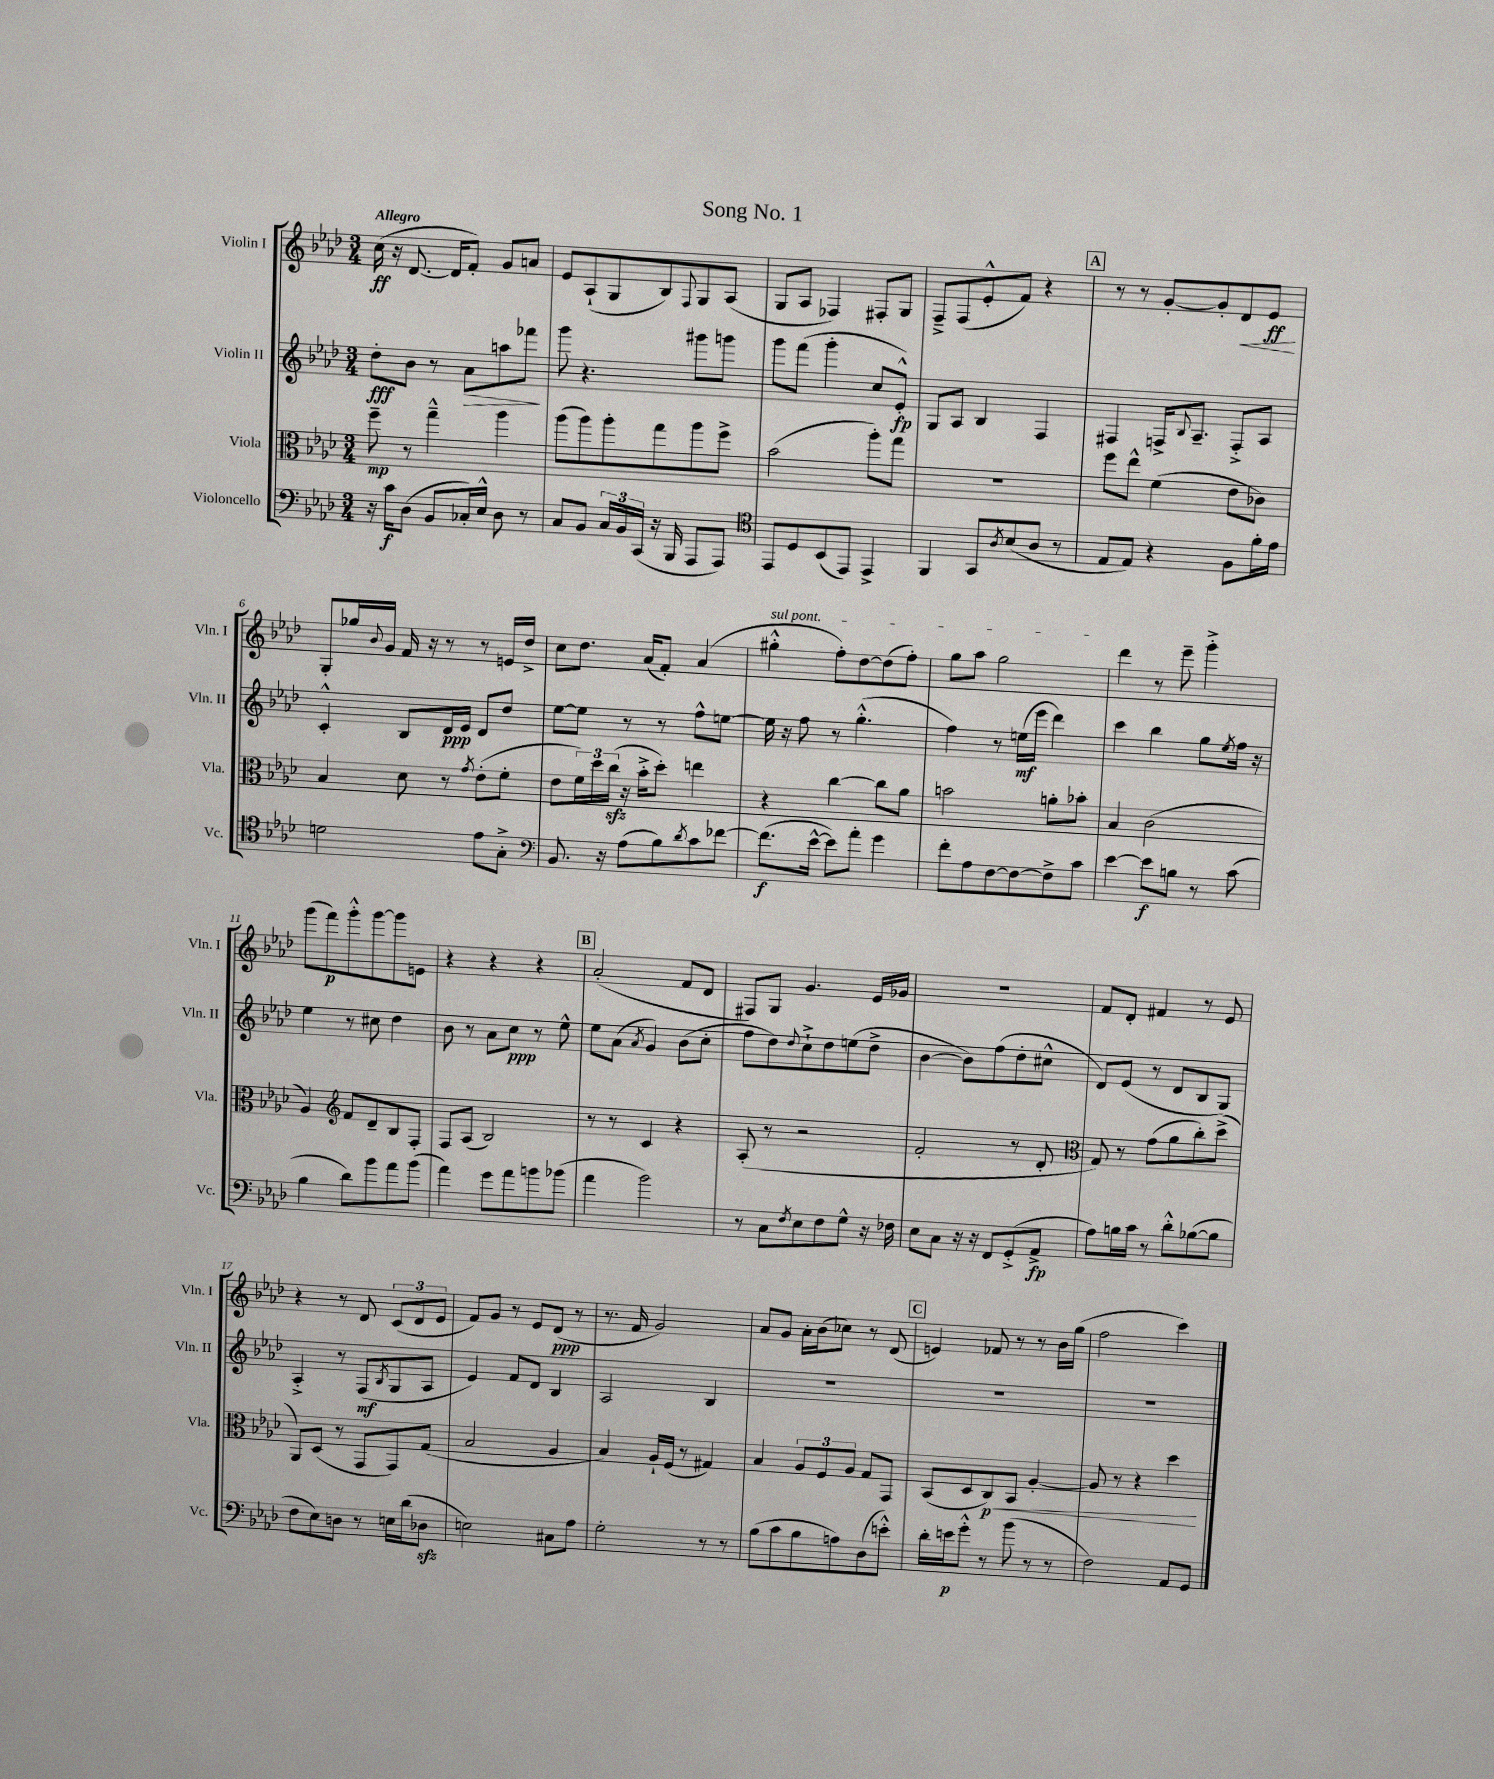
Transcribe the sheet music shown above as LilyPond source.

\header { title = "Song No. 1" }
<<
\new StaffGroup <<
\new Staff = "s0" \with { instrumentName = "Violin I" shortInstrumentName = "Vln. I" } {
    \clef treble \key aes \major \numericTimeSignature \time 3/4 \tempo "Allegro"
    c''16\ff( r16 des'8.~ des'16 f'8-.) g'8 a'8 |
    ees'8 aes8-!( g8 bes8) \appoggiatura { f8 } g8 aes8( |
    g8 aes8 fes4) fis8-. g8 |
    f8---> f8( ees'8-.-^ f'8) r4 |
    \mark \markup { \box "A" } r8 r8 g'8~-. g'8-. des'8\< ees'8\ff\! |
    g8-. ges''16 \appoggiatura { bes'8 } g'16 f'16 r16 r8 r8 e'16 des''16-> |
    c''8 des''8. aes'16( f'8-.) aes'4( |
    \once \override TextSpanner.bound-details.left.text = \markup { \italic "sul pont." } gis''4-.-^\startTextSpan f''8-.) des''8~ des''8( f''8-.) |
    g''8 aes''8 g''2\stopTextSpan |
    des'''4 r8 ees'''8-- g'''4-.-> |
    g'''8( f'''8\p) g'''8-.-^ g'''8~ g'''8 e'8 |
    r4 r4 r4 |
    \mark \markup { \box "B" } aes'2-.( f'8 des'8 |
    fis8) g8 g'4. ees'16 ges'16 |
    R2. |
    f'8 des'8-. fis'4 r8 ees'8 |
    r4 r8 des'8 \tuplet 3/2 { c'8( des'8 ees'8 } |
    f'8) g'8 r8 ees'8 des'8\ppp( r8 |
    r8. f'16 g'2) |
    aes'8 g'8 aes'16-. bes'16( ces''8) r8 des'8( |
    \mark \markup { \box "C" } e'4) fes'8 r8 r8 bes'16 g''16( |
    f''2 c'''4) \bar "|." |
}
\new Staff = "s1" \with { instrumentName = "Violin II" shortInstrumentName = "Vln. II" } {
    \clef treble \key aes \major \numericTimeSignature \time 3/4
    des''8-.\fff bes'8 r8 aes'8\> a''8 fes'''8\! |
    g'''8 r4. gis'''8 g'''8 |
    g'''8 f'''8( g'''4-. c''8 ees'8-.-^\fp) |
    g8 aes8 bes4 f4 |
    \mark \markup { \box "A" } fis4 f16-> \appoggiatura { bes8 } aes8.-- f8-.-> aes8 |
    c'4-.-^ bes8 des'16\ppp ees'16 des'8 des''8 |
    ees''8~ ees''8 r8 r8 f''8-^ e''8~ |
    e''16 r16 f''8 r8 g''4.-.-^( |
    f''4) r8 e''16\mf( ees'''16 des'''4) |
    c'''4 bes''4 g''8 \acciaccatura { ees''8 } f''16 r16 |
    ees''4 r8 cis''8 des''4 |
    bes'8 r8 aes'8 c''8\ppp r8 ees''8-^ |
    \mark \markup { \box "B" } ees''8 aes'8( \acciaccatura { aes'8 } g'4) bes'8( c''8-. |
    f''8 des''8) \appoggiatura { des''8 } c''8-!-> des''8 e''8( des''8-> |
    bes'4~ bes'8) f''8( des''8-. cis''8-^ |
    des'8) ees'8( r8 des'8 bes8 g8) |
    aes4-.-> r8 f8\mf( \acciaccatura { bes8 } g8 aes8 |
    ees'4) f'8 des'8 bes4 |
    aes2 bes4 |
    R2. |
    \mark \markup { \box "C" } R2. |
    R2. \bar "|." |
}
\new Staff = "s2" \with { instrumentName = "Viola" shortInstrumentName = "Vla." } {
    \clef alto \key aes \major \numericTimeSignature \time 3/4
    f''8--\mp r8 g''4---^ aes''4 |
    aes''8( aes''8) aes''8-. g''8 aes''8 f''8-> |
    bes'2( aes''8-.) g''8 |
    R2. |
    \mark \markup { \box "A" } f''8 ees''8-^ f'4( ees'8 ces'8) |
    bes4 des'8 r8 \acciaccatura { g'8 } ees'8-.( f'8-. |
    ees'8 \tuplet 3/2 { f'16) des''16 c''16\sfz( } r16 bes'16-.-> des''8-.) e''4 |
    r4 c''4~ c''8 aes'8 |
    b'2 a'8-. bes'8-. |
    bes4 c'2( |
    aes4) \clef treble f'8 des'8-- bes8 f8-. |
    f8 aes8( bes2) |
    \mark \markup { \box "B" } r8 r8 c'4 r4 |
    aes8-.( r8 r2 |
    f'2-. r8 des'8-. |
    \clef alto g8) r8 g'8( aes'8 c''8-.) des''8->( |
    aes,8) des8( r8 g,8 g,8) g8( |
    bes2 aes4 |
    bes4) aes16-! f16( r8 gis4) |
    bes4 \tuplet 3/2 { aes8 f8 aes8 } g8 g,8 |
    \mark \markup { \box "C" } bes,8( des8 c8\p\<) bes,8 aes4~-. |
    aes8 r8 r4 des''4\! \bar "|." |
}
\new Staff = "s3" \with { instrumentName = "Violoncello" shortInstrumentName = "Vc." } {
    \clef bass \key aes \major \numericTimeSignature \time 3/4
    r16 c'16\f des8( bes,8 ces16-.) ees16-^ des8 r8 |
    c8 bes,8 \tuplet 3/2 { c16 bes,16 c,16( } r16 bes,,16 aes,,8 aes,,8) |
    \clef tenor ees,8 des8 bes,8( ees,8) ees,4-> |
    f,4 g,8 \acciaccatura { aes8 } bes8( aes8 r8 |
    \mark \markup { \box "A" } ees8 ees8) r4 f8 f'16-. ees'16 |
    d'2 ees'8 g8-.-> |
    \clef bass bes,8. r16 aes8( bes8) \acciaccatura { des'8 } c'8 fes'8~ |
    fes'8.\f( ees'16~-^ ees'8) aes'8-. g'4 |
    f'8-. aes8 f8~ f8~ f8-> c'8 |
    ees'4~ ees'8\f b8 r8 c'8( |
    bes4 des'8) bes'8 aes'8 bes'8( |
    aes'4) g'8 aes'8 b'8 bes'8( |
    \mark \markup { \box "B" } aes'4 bes'2) |
    r8 c8 \acciaccatura { f8 } ees8 f8 g8-^ r16 fes16 |
    ees8 c8 r16 r16 f,8 g,8-.->( aes,8->\fp |
    aes8) b16 c'16 r8 des'8-.-^ bes8~( bes8 |
    f8 ees8) d8 r8 e16 des'16( des8\sfz |
    e2) cis8 aes8 |
    g2-. r8 r8 |
    bes8( c'8 bes8 a8) des8( e'8-.-^) |
    \mark \markup { \box "C" } des'16-. e'16\p g'8-.-^ r8 bes'8( r8 r8 |
    f2) aes,8 g,8 \bar "|." |
}
>>
>>
